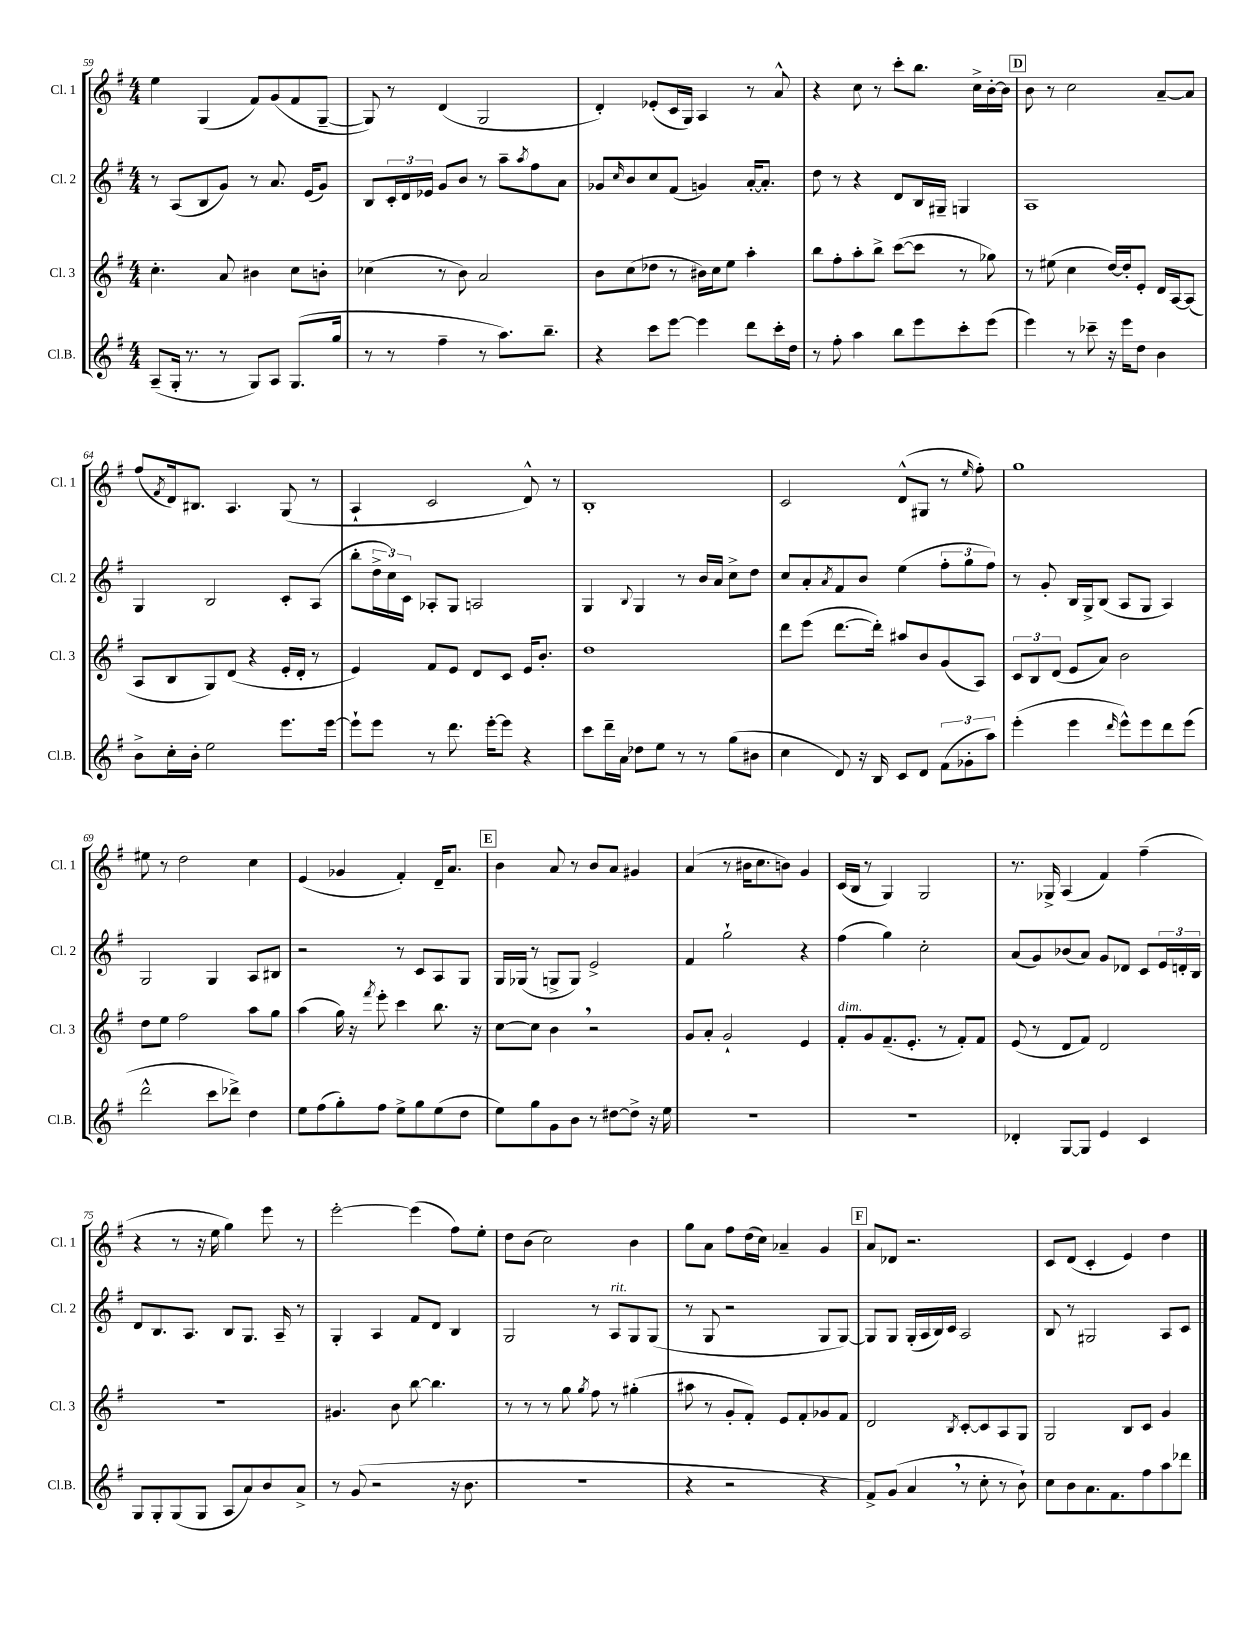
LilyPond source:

<<
\new StaffGroup <<
\new Staff = "s0" \with { instrumentName = "Cl. 1" shortInstrumentName = "Cl. 1" } {
    \clef treble \key g \major \numericTimeSignature \time 4/4
    e''4 g4( fis'8) g'8( fis'8 g8~-- |
    g8) r8 d'4( g2 |
    d'4-.) ees'8-.( c'16 g16) a4 r8 a'8-^ |
    r4 c''8 r8 c'''8-. b''8. c''16-> b'16~-. b'16 |
    \mark \markup { \box "D" } b'8 r8 c''2 a'8~-- a'8 |
    fis''8( \acciaccatura { fis'8 } d'16) bis8. a4. g8( r8 |
    a4-! c'2 d'8-^) r8 |
    b1-. |
    c'2 d'8-^( gis8 r8 \grace { e''16 } fis''8-.) |
    g''1 |
    eis''8 r8 d''2 c''4 |
    e'4( ges'4 fis'4-.) d'16-- a'8. |
    \mark \markup { \box "E" } b'4 a'8 r8 b'8 a'8 gis'4 |
    a'4( r8 bis'16 c''8. b'8) g'4 |
    c'16( b16 r8 g4) g2 |
    r8. ges16-> a4( fis'4) fis''4--( |
    r4 r8 r16 e''16 g''4) e'''8 r8 |
    e'''2~-. e'''4( fis''8) e''8-. |
    d''8 b'8( c''2) b'4 |
    g''8 a'8 fis''8 d''16( c''16) aes'4-- g'4 |
    \mark \markup { \box "F" } a'8 des'8 r2. |
    c'8 d'8( c'4-. e'4) d''4 \bar "|." |
}
\new Staff = "s1" \with { instrumentName = "Cl. 2" shortInstrumentName = "Cl. 2" } {
    \clef treble \key g \major \numericTimeSignature \time 4/4
    r8 a8( b8 g'8) r8 a'8. e'16( g'8) |
    b8 \tuplet 3/2 { c'16-. d'16 ees'16 } g'8 b'8 r8 a''8-- \acciaccatura { a''8 } fis''8 a'8 |
    ges'8 \grace { c''16 } b'8 c''8 fis'8( g'4) a'16~-. a'8.-. |
    d''8 r8 r4 d'8 b16 gis16-- g4 |
    \mark \markup { \box "D" } a1 |
    g4 b2 c'8-. a8( |
    b''8-. \tuplet 3/2 { d''16-> c''16) c'16 } aes8-. g8 a2 |
    g4 \appoggiatura { b8 } g4 r8 b'16 a'16 c''8-> d''8 |
    c''8 a'8-. \acciaccatura { a'8 } fis'8 b'8 e''4( \tuplet 3/2 { fis''8-. g''8 fis''8) } |
    r8 g'8-. b16 g16-> b8( a8 g8 a4) |
    g2 g4 a8 bis8 |
    r2 r8 c'8 a8 g8 |
    \mark \markup { \box "E" } g16 ges16( r8 g8-> g8) e'2-> |
    fis'4 g''2-! r4 |
    fis''4( g''4) c''2-. |
    a'8( g'8) bes'8( a'8) g'8 des'8 c'8 \tuplet 3/2 { e'16 d'16-. b16 } |
    d'8 b8. a8. b8 g8. a16-- r8 |
    g4-. a4 fis'8 d'8 b4 |
    g2 r8 a8^\markup { \italic "rit." } g8 g8( |
    r8 g8 r2 g8 g8~) |
    \mark \markup { \box "F" } g8 g8 g16-.( a16 b16) c'16 a2 |
    b8 r8 gis2 a8 c'8 \bar "|." |
}
\new Staff = "s2" \with { instrumentName = "Cl. 3" shortInstrumentName = "Cl. 3" } {
    \clef treble \key g \major \numericTimeSignature \time 4/4
    c''4.-. a'8 bis'4 c''8 b'8-. |
    ces''4( r8 b'8) a'2 |
    b'8 c''8( des''8 r8 bis'16) c''16 e''8 a''4-. |
    b''8 fis''8-. a''8-. b''8-> c'''8~( c'''8 r8 ges''8) |
    \mark \markup { \box "D" } r8 eis''8( c''4 d''16~) d''16-. e'8-. d'16 a16~ a8( |
    a8 b8 g8) d'8( r4 e'16-. d'16-. r8 |
    e'4) fis'8 e'8 d'8 c'8 e'16 b'8.-. |
    d''1 |
    d'''8 e'''8( d'''8.~ d'''16-.) ais''8 b'8 g'8( a8) |
    \tuplet 3/2 { c'8 b8 d'8( } e'8 a'8) b'2 |
    d''8 e''8 fis''2 a''8 g''8 |
    a''4( g''16) r16 \acciaccatura { fis'''8 } e'''8-. c'''4 b''8. r16 |
    \mark \markup { \box "E" } c''8~ c''8 b'4 \breathe r2 |
    g'8 a'8-. g'2-! e'4 |
    fis'8-.^\markup { \italic "dim." } g'8 fis'8.--( e'8.-. r8 fis'8-.) fis'8 |
    e'8( r8 d'8 fis'8) d'2 |
    R1 |
    gis'4. b'8 b''8~ b''4. |
    r8 r8 r8 g''8 \acciaccatura { g''8 } fis''8 r8 gis''4-.( |
    ais''8 r8 g'8-. fis'8-.) e'8 fis'8-. ges'8 fis'8 |
    \mark \markup { \box "F" } d'2 \acciaccatura { b8 } c'8~-. c'8 a8 g8 |
    g2 b8 c'8 g'4 \bar "|." |
}
\new Staff = "s3" \with { instrumentName = "Cl.B." shortInstrumentName = "Cl.B." } {
    \clef treble \key g \major \numericTimeSignature \time 4/4
    a8--( g16-. r8. r8 g8) a8 g8.( g''16 |
    r8 r8 fis''4-- r8 a''8.) b''8.-- |
    r4 c'''8 e'''8~ e'''4 d'''8 c'''16-. d''16 |
    r8 fis''8-. a''4 b''8 e'''8 c'''8-. e'''8( |
    \mark \markup { \box "D" } e'''4) r8 ces'''8-- r16 e'''16 d''8 b'4 |
    b'8-> c''16-. b'16-. e''2 e'''8. e'''16~ |
    e'''8-! e'''8 r8 d'''8. e'''16~-. e'''8 r4 |
    c'''8 d'''16-- a'16 des''8 e''8 r8 r8 g''8( bis'8 |
    c''4 d'8) r16 b16 c'8 d'8 \tuplet 3/2 { fis'8( ges'8-. a''8) } |
    e'''4-.( e'''4 \grace { d'''16 } e'''8-^) e'''8 d'''8 e'''8( |
    d'''2-^ c'''8 des'''8->) d''4 |
    e''8 fis''8( g''8-.) fis''8 e''8-> g''8 e''8( d''8 |
    \mark \markup { \box "E" } e''8) g''8 g'8 b'8 r8 dis''8~ dis''8-> r16 e''16 |
    R1 |
    R1 |
    des'4-. g8~ g8 e'4 c'4 |
    g8 g8-. g8( g8 a8 a'8) b'8 a'8-> |
    r8 g'8( r2 r16 b'8. |
    R1 |
    r4 r2 r4 |
    \mark \markup { \box "F" } fis'8->) g'8( a'4 \breathe r8 c''8-. r8 b'8-!) |
    c''8 b'8 a'8. fis'8. fis''8 a''8 des'''8 \bar "|." |
}
>>
>>
\layout { \context { \Score currentBarNumber = #59 } }
